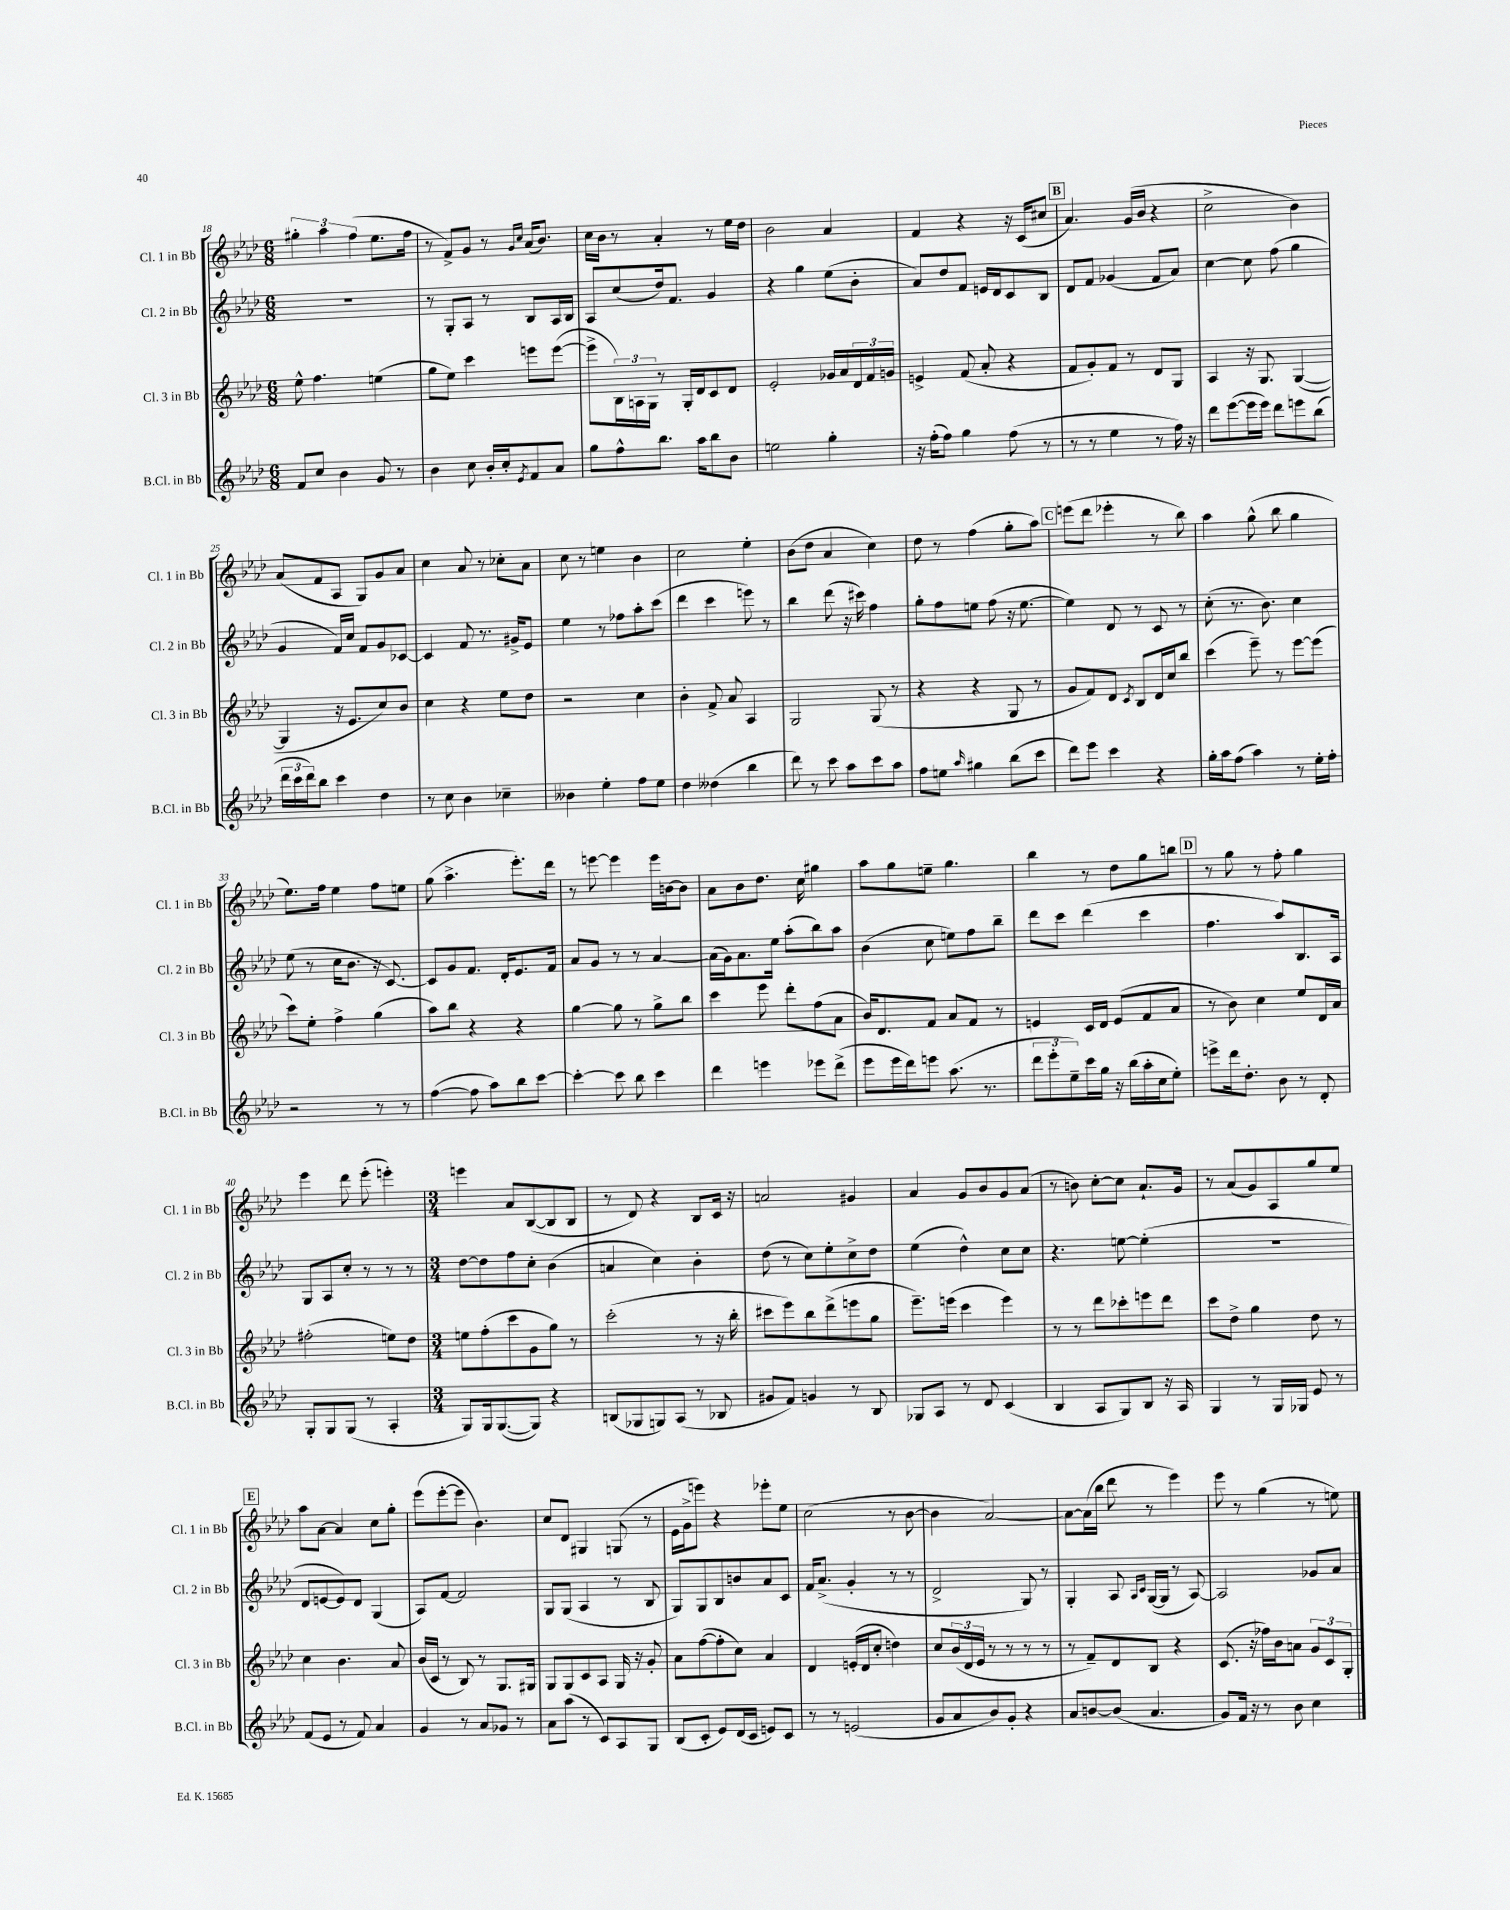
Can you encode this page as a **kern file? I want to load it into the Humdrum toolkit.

**kern	**kern	**kern	**kern
*staff4	*staff3	*staff2	*staff1
*clefG2	*clefG2	*clefG2	*clefG2
*k[b-e-a-d-]	*k[b-e-a-d-]	*k[b-e-a-d-]	*k[b-e-a-d-]
*M6/8	*M6/8	*M6/8	*M6/8
8f	8ee-^^	2.r	6gg#'
8cc	4.ff	.	.
.	.	.	6aa-
4b-	.	.	.
.	.	.	(6ff
8g	(4ee	.	8.ee-
8r	.	.	.
.	.	.	16ff
=	=	=	=
4b-	8gg	8r	8r
.	8ee-)	8G'	8f^)
8cc	4ccc	8A-	8g
16b-'	.	8r	8r
16cc'	.	.	.
.	.	.	16qqg
8qe-	.	.	16qqcc
8f	8eee	8B-	(16a-
.	.	.	8.b-)
8a-	([8eee	16A-	.
.	.	16B-	.
=	=	=	=
8gg	8eee^]	8A-	16cc
.	.	.	16b-
8ff^^	24B-)	(8cc	8r
.	24A	.	.
.	24G	.	.
8.bb-	8r	16dd-)	4a-'
.	.	8.f	.
.	16G'	.	.
16aa-	16d-	.	.
8bb-	8c	4g	8r
8b-	8d-	.	16ee-
.	.	.	16dd-
=	=	=	=
2ee	2e-'	4r	2b-
.	.	4gg	.
4gg'	16g-	(8ee-	4a-
.	16a-	.	.
.	24d-	8b-'	.
.	24f	.	.
.	24g	.	.
=	=	=	=
16r	4e^	8a-)	4f
(16ff'	.	.	.
8ff)	.	8dd-	.
4gg	(8f	8f	4r
.	8a-'	16e	.
.	.	16d-	.
(8ff	4r	8c	16r
.	.	.	(16c
8r	.	8B-	8cc#
=	=	=	=
8r	8f	8d-	4.a-)
8r	8g')	8f	.
4ee-	8f	(4g-	.
.	8r	.	(16g
.	.	.	16b-
8r	8d-	8f	4r
16ff)	8G	8a-)	.
16r	.	.	.
=	=	=	=
8ddd-	4A-	[4cc	2cc^
([8eee-	.	.	.
16eee-]	16r	8cc]	.
16eee-)	8.G	.	.
8ddd-	.	(8ff	.
8eee	([4G	4gg	4b-)
(8bb-	.	.	.
=	=	=	=
24ddd-	4G]	4g	(8a-
24ccc	.	.	.
24ddd-)	.	.	.
8bb-	.	.	8f
4ccc	16r	16f)	8A-
.	8.e-	16cc	.
.	.	8f	8G)
4dd-	8cc)	8g	8g
.	8b-	[8c-	8a-
=	=	=	=
8r	4cc	4c-]	4cc
8cc	.	.	.
4b-	4r	8f	8a-
.	.	8.r	8r
4cc-~	8ee-	.	8cc-'
.	.	16g#^	.
.	8dd-	8e-	8a-
=	=	=	=
4b--	2r	4ee-	8cc
.	.	.	8r
4ee-'	.	8r	4ee
.	.	8ff-	.
8ff	4cc	8aa-'	4b-
8ee-	.	(8ccc	.
=	=	=	=
4dd-	4b-'	4ddd-	2cc
(4dd--	8f^	4ccc	.
.	8a-	.	.
4bb-	4A-	8eee)	4ee-'
.	.	8r	.
=	=	=	=
8ddd-)	2G	4bb-	(8b-
8r	.	.	8dd-
8ccc	.	(8ddd-	4a-
8aa-	.	16r	.
.	.	16ccc#)	.
8ccc	(8G	4ff	4cc)
8aa-	8r	.	.
=	=	=	=
8ff	4r	8gg'	8dd-
8ee	.	8ff	8r
16qqaa-	.	.	.
4gg#	4r	8ee	(4ff
.	.	(8ff	.
(8bb-	8G	16r	8gg'
.	.	[8.ee	.
8ccc	8r	.	8aa-)
=	=	=	=
8ddd-)	8g	4ee])	(8eee
8eee-	8f)	.	8ddd-
4ccc	8d-	8d-	4eee-'
.	8qc	.	.
.	8B-	8r	.
4r	16d-	8c	8r
.	16cc	.	.
.	8bb-	8r	8bb-)
=	=	=	=
16gg'	(4ccc	(8cc'	4aa-
16aa-	.	.	.
(8ff	.	8.r	.
4aa-)	8eee-~)	.	(8gg^^
.	.	8.b-)	.
.	8r	.	8bb-
8r	[8eee-	4cc	4gg
16ee-'	(8eee-]	.	.
16ff'	.	.	.
=	=	=	=
2r	8ccc)	(8ee-	8.ee-)
.	8ee-'	8r	.
.	.	.	16ff
.	4ff^	16cc	4ee-
.	.	8.b-	.
8r	(4gg	16r	8ff
.	.	[8.c)	.
8r	.	.	8ee
=	=	=	=
([4ff	8aa-)	8c]	(8gg
.	8bb-	8g	4.aa-^
8ff]	4r	8.f	.
8aa-)	.	.	.
.	.	16d-'	.
8bb-	4r	8.e-	8.eee-')
[8ccc	.	.	.
.	.	16f	16ddd-
=	=	=	=
4ccc'_	[4gg	8a-	8r
.	.	8g	[8eee
8ccc]	8gg]	8r	4eee]
8bb-	8r	8r	.
4ccc	8gg^	[4a-	16eee
.	.	.	[16b
.	8bb-	.	8b]
=	=	=	=
4ddd-	4ccc	(16a-]	8a-
.	.	16g)	.
.	.	8.a-	8b-
4eee	8eee-	.	8.dd-
.	.	16ee-	.
.	8ddd-'	(8aa-'	.
.	.	.	16cc
8eee-	(8ff	8bb-)	4gg#
(8ddd-^	8a-	8aa-	.
=	=	=	=
8eee-	16b-)	(4b-	8aa-
.	8.d-	.	.
16eee-	.	.	8gg
16ddd-)	.	.	.
8eee	8f	8cc	8ee~
(8.aa-	8a-	8ee)	4.gg
.	8f	8ff	.
8.r	.	.	.
.	8r	8bb-~	.
=	=	=	=
12ddd-	4e	8ddd-	4bb-
12eee-'	.	.	.
.	.	8ccc	.
12ee-~)	.	.	.
16ccc	16c	(4ddd-	8r
16gg	16d-	.	.
16r	(8e	.	8dd-
(16bb-	.	.	.
16aa-'	8f	4ccc	8gg
16cc	.	.	.
8ee-')	8a-	.	8bb
=	=	=	=
8eee^	8r	4.ff	8r
16ddd-	8b-)	.	8gg
8.dd-'	.	.	.
.	4cc	.	8r
8b-	.	8aa-)	8ff'
8r	8ee-	8.B-	4gg
8d-'	16d-	.	.
.	16a-	16A-	.
=	=	=	=
8G'	(2ff#'	8G	4eee-
8G	.	8A-	.
(8G	.	8cc'	8ddd-
8r	.	8r	(8eee-'
4A-'	8ee)	8r	4eee')
.	8dd-	8r	.
=	=	=	=
*M3/4	*M3/4	*M3/4	*M3/4
8G)	8ee	[8dd-	4eee
16G	(8ff'	8dd-]	.
([8.G	.	.	.
.	8ccc	8ff	8a-
8G])	8g	8cc'	([8B-
4r	8gg)	(4b-	8B-]
.	8r	.	8B-
=	=	=	=
(8B	(2ccc'	4a	8r
8G-	.	.	8d-)
8G)	.	4cc)	4r
(8A-	.	.	.
8r	8r	4b-'	8B-
8B-	16r	.	16c
.	16bb-'	.	16r
=	=	=	=
8g#	8ccc#	(8dd-	2a
8f)	8eee-)	8r	.
4g	8bb-	8cc)	.
.	(8ddd-^	8ee-'	.
8r	8eee	8cc^	4g#
8B-	8gg	8dd-	.
=	=	=	=
8G-	8.eee-~)	(4ee-	4a-
8A-	.	.	.
.	(16eee	.	.
8r	4ccc	4dd-^^)	8g
8d-	.	.	8b-
(4c	4eee)	8cc	8g
.	.	8cc	(8a-
=	=	=	=
4B-	8r	4.r	8r
.	8r	.	8b)
8A-	8ddd-	.	[8cc'
8G)	8ccc-'	[8ee	8cc]
8B-	8eee	(4ee']	8.a-`
16r	8ddd-	.	.
16A-	.	.	16g
=	=	=	=
4G	8ccc	2.r	8r
.	8dd-^	.	(8a-
8r	4gg	.	8g)
16G	.	.	8A-
16G-	.	.	.
8e-	8dd-	.	8gg
8r	8r	.	8ee-
=	=	=	=
(8f	4cc	8d-	8aa-
8e-	.	[8e	[8a-
8r	4.b-	8e])	4a-]
8f)	.	8d-	.
4a-	.	(4G	8cc
.	8a-	.	8gg'
=	=	=	=
4g	(16b-	8A-)	(8eee-
.	16c	.	.
.	8r	[8f	[8eee-'
8r	8B-)	2f]	8eee-]
8a-	8r	.	4.b-)
8g-	8.G	.	.
8r	.	.	.
.	16G#	.	.
=	=	=	=
8a-	8G	8G	8cc
(8aa-	8G	(8G	8d-
8r	8c	4A-	4G#
8c)	8A-	.	.
8A-	16G	8r	(8G
.	16r	.	.
8G	8g'	8B-	8r
=	=	=	=
(8B-	8a-	8G)	16e-
.	.	.	16g^
8c'	([8ff	8G	8eee)
8e-)	8ff']	8B-	4r
(16d-	8cc)	8b	.
16c	.	.	.
8e)	4a-	8a-	8eee-'
8c	.	8c	8ee-
=	=	=	=
8r	4d-	16f	(2cc
.	.	(8.a-^	.
8r	.	.	.
(2e	(16e'	4g'	.
.	16d-	.	.
.	8cc'	.	.
.	4dd)	8r	8r
.	.	8r	[8b-
=	=	=	=
8g	8cc	2d-^	4b-]
8a-	(24b-	.	.
.	24d-	.	.
.	24e-	.	.
8b-)	8r	.	[2a-)
8g'	8r	.	.
4r	8r	8G)	.
.	8r	8r	.
=	=	=	=
8a-	8r	4G'	8a-_
[8b	8f~)	.	(16a-]
.	.	.	16bb-
(8b]	8d-	8A-	8ddd-
.	.	16qqA-	.
.	.	16qqc	.
4.a-	8B-	([16G	8r
.	.	16G]	.
.	4r	8r	4eee-)
.	.	[8A-)	.
=	=	=	=
8g)	(8.c	2A-]	8eee-
16f	.	.	8r
16r	16r	.	.
8r	16ff-)	.	(4gg
.	16b-	.	.
8b-	8a	.	.
4cc	12g	8g-	8r
.	12c	.	.
.	.	8a-	8ee)
.	12G'	.	.
==	==	==	==
*-	*-	*-	*-
